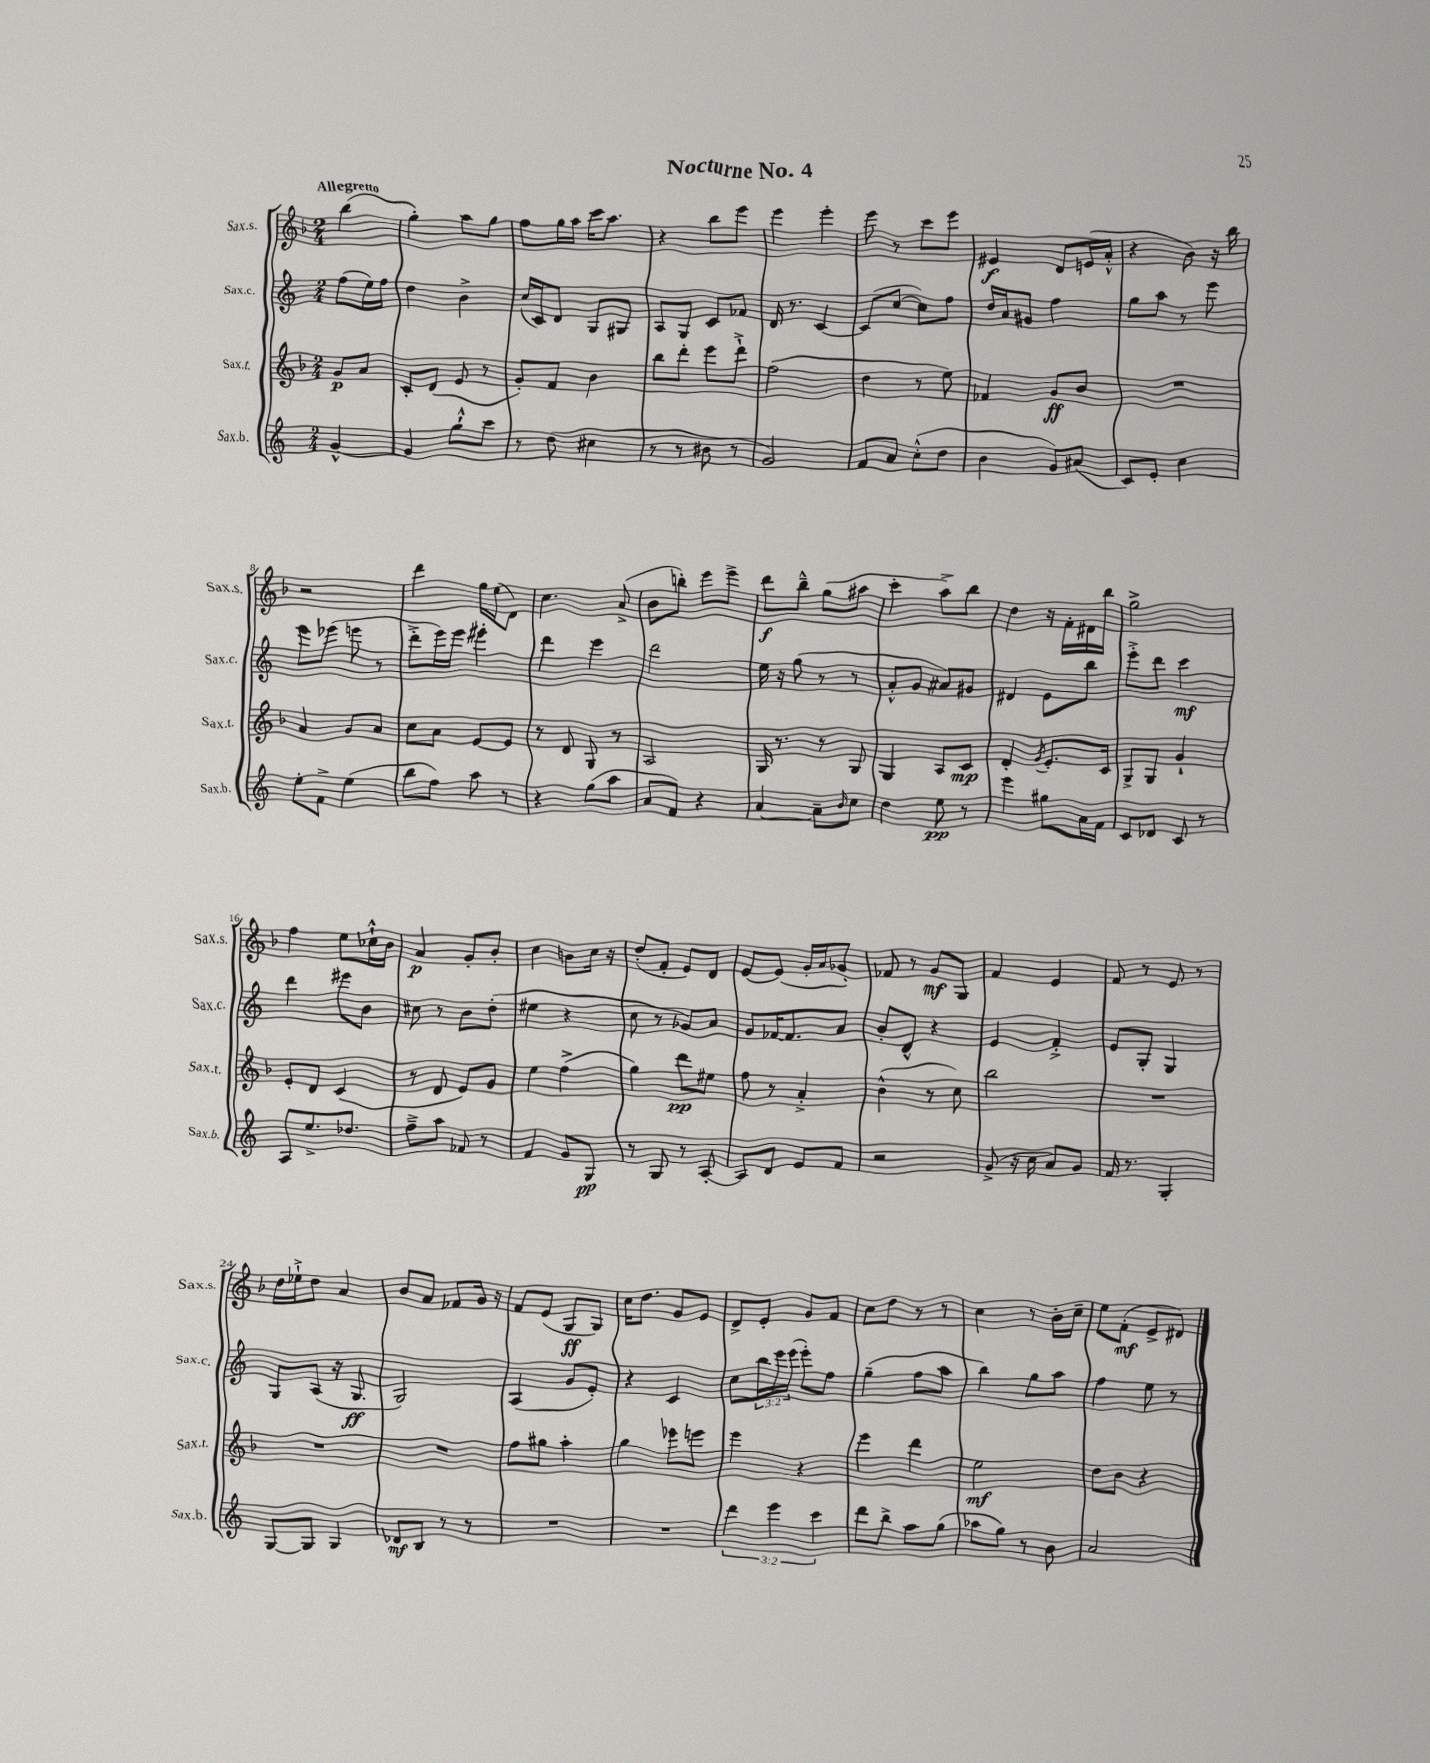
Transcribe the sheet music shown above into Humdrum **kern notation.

**kern	**dynam	**kern	**dynam	**kern	**dynam	**kern	**dynam
*part4	*part4	*part3	*part3	*part2	*part2	*part1	*part1
*staff4	*staff4	*staff3	*staff3	*staff2	*staff2	*staff1	*staff1
*I"Sax.b.	*	*I"Sax.t.	*	*I"Sax.c.	*	*I"Sax.s.	*
*I'Sax.b.	*	*I'Sax.t.	*	*I'Sax.c.	*	*I'Sax.s.	*
*clefG2	*	*clefG2	*	*clefG2	*	*clefG2	*
*k[]	*	*k[b-]	*	*k[]	*	*k[b-]	*
*M2/4	*	*M2/4	*	*M2/4	*	*M2/4	*
=	=	=	=	=	=	=	=
!	!	!	!	!	!	!LO:TX:a:B:t=Allegretto	!
[4g^^/	.	8g/L	p	(8ff\L	.	(4bb-\	.
.	.	8a/J	.	16ee\L)	.	.	.
.	.	.	.	16ff\JJ	.	.	.
=1	=1	=1	=1	=1	=1	=1	=1
4g/]	.	8c'/L	.	4dd\	.	4gg'\)	.
.	.	(8d/J	.	.	.	.	.
8gg`^^\L	.	8e/	.	4b^\	.	8aa\L	.
8ccc\J	.	8r	.	.	.	8gg\J	.
=2	=2	=2	=2	=2	=2	=2	=2
8r	.	8g'/L)	.	(16cc/LL	.	8ff\L	.
.	.	.	.	16c/J)	.	.	.
(8dd\	.	8f/J	.	8d/J	.	16gg\L	.
.	.	.	.	.	.	16aa\JJ	.
4cc#X\	.	4b-\	.	8G/L	.	16ccc\KL	.
.	.	.	.	.	.	8.aa\J	.
.	.	.	.	8G#X/J	.	.	.
=3	=3	=3	=3	=3	=3	=3	=3
8r	.	8bb-\L	.	8A/L	.	4r	.
8r	.	8ddd'\J	.	8G/J	.	.	.
8b#X\	.	8eee\L	.	8c/L	.	8bb-\L	.
8r	.	8ddd`^\J	.	8f-X/J	.	8eee\J	.
=4	=4	=4	=4	=4	=4	=4	=4
2g/)	.	(2ff\	.	16d/	.	4eee\	.
.	.	.	.	8.r	.	.	.
.	.	.	.	[4c/	.	4eee'\	.
=5	=5	=5	=5	=5	=5	=5	=5
8f/L	.	4dd\	.	(8c/L]	.	8eee\	.
8a/J	.	.	.	[8cc/J	.	8r	.
(8cc'^^\L	.	8r	.	8cc\L])	.	8ccc\L	.
8dd\J	.	8ee\)	.	8ff\J	.	8eee\J	.
=6	=6	=6	=6	=6	=6	=6	=6
4b\	.	4f-X/	.	16dd/LL	.	4e#X/	f
.	.	.	.	16a/J	.	.	.
.	.	.	.	8g#X/J	.	.	.
8g/L)	.	8g/L	ff	4ff\	.	8d/L	.
(8a#X/J	.	8b-/J	.	.	.	(16en/L	.
.	.	.	.	.	.	16a'^^/JJ	.
=7	=7	=7	=7	=7	=7	=7	=7
8c/L)	.	2r	.	8gg\L	.	4r	.
8e'/J	.	.	.	8aa\J	.	.	.
4cc\	.	.	.	8r	.	8b-\)	.
.	.	.	.	8eee\	.	16r	.
.	.	.	.	.	.	16bb-\	.
!!LO:LB:g=z
=8	=8	=8	=8	=8	=8	=8	=8
8ee'\L	.	4a/	.	8eee\L	.	2r	.
8f^\J	.	.	.	(8eee-X\J	.	.	.
(4ee\	.	8g/L	.	8eeen\	.	.	.
.	.	8a/J	.	8r	.	.	.
=9	=9	=9	=9	=9	=9	=9	=9
8bb\L	.	8cc\L	.	8ddd'^\L	.	4ddd\	.
8ff\J)	.	8a\J	.	16eee\L)	.	.	.
.	.	.	.	16eee\JJ	.	.	.
8aa\	.	[8e/L	.	4eee#X'\	.	16gg\LL	.
.	.	.	.	.	.	(16ee\J	.
8r	.	8e/J]	.	.	.	8d\J)	.
=10	=10	=10	=10	=10	=10	=10	=10
4r	.	8r	.	4ddd\	.	4.cc\	.
.	.	8d/	.	.	.	.	.
(8gg\L	.	8G/	.	4eee\	.	.	.
8aa\J	.	8r	.	.	.	(8a^/	.
=11	=11	=11	=11	=11	=11	=11	=11
8a/L	.	2A/	.	2ddd\	.	8b-\L	.
8f/J)	.	.	.	.	.	8bbn'\J)	.
4r	.	.	.	.	.	8eee\L	.
.	.	.	.	.	.	8eee^\J	.
=12	=12	=12	=12	=12	=12	=12	=12
[4a/	.	16G/	.	16ee\	.	8ddd\L	f
.	.	8.r	.	16r	.	.	.
.	.	.	.	(8gg\	.	8bb-~^^\J	.
8a~\L]	.	8r	.	8r	.	(8gg\L	.
16qqb/	.	.	.	.	.	.	.
8cc\J	.	8G/	.	8r	.	8aa#X\J	.
=13	=13	=13	=13	=13	=13	=13	=13
4dd\	.	4G/	.	8a'^^/L	.	4ccc'\	.
.	.	.	.	8g/J	.	.	.
8ee\	pp	8A/L	.	8a#X/L)	.	8aa^\L)	.
8r	.	8c/J	mp	8g#X/J	.	8bb-\J	.
=14	=14	=14	=14	=14	=14	=14	=14
4eee\	.	4d'/	.	4d#X/	.	4dd\	.
.	.	8qg/	.	.	.	.	.
8gg#X\L	.	8.e'/L	.	8e\L	.	16r	.
.	.	.	.	.	.	16f'\LL	.
16a\L	.	.	.	8bb\J	.	16d#X\	.
16f\JJ	.	16c/Jk	.	.	.	16bb-\JJ	.
=15	=15	=15	=15	=15	=15	=15	=15
8c/L	.	8G^/L	.	8eee'^\L	.	2gg^\	.
8d-X/J	.	8G/J	.	8ddd\J	.	.	.
8c/	.	4g`/	.	4ccc\	mf	.	.
8r	.	.	.	.	.	.	.
!!LO:LB:g=z
=16	=16	=16	=16	=16	=16	=16	=16
8A/L	.	8e'/L	.	4ddd\	.	4ff\	.
8.ee^/	.	8d/J	.	.	.	.	.
.	.	(4c/	.	8eee#X\L	.	8ee\L	.
8.dd-X/J	.	.	.	.	.	.	.
.	.	.	.	8b\J	.	16cc-X`^^\L	.
.	.	.	.	.	.	16b-\JJ	.
=17	=17	=17	=17	=17	=17	=17	=17
8ff~^\L	.	8r	.	8cc#X\	.	4a/	p
8aa\J	.	8d/	.	8r	.	.	.
8f-X/	.	8e/L)	.	8b\L	.	8g'/L	.
8r	.	8g/J	.	(8dd'\J	.	8b-'/J	.
=18	=18	=18	=18	=18	=18	=18	=18
4f/	.	4ee\	.	4ee#X\	.	4cc\	.
8g/L	.	(4ff^\	.	4r	.	8bn\L	.
8G/J	pp	.	.	.	.	16cc\Jk	.
.	.	.	.	.	.	16r	.
=19	=19	=19	=19	=19	=19	=19	=19
8r	.	4gg\)	.	8cc\	.	(8dd'/L	.
8G/	.	.	.	8r	.	8f'/J	.
8r	.	8ddd\L	pp	8g-X/L)	.	8e/L)	.
[8A'/	.	8ee#X\J	.	8a/J	.	8d/J	.
=20	=20	=20	=20	=20	=20	=20	=20
8A/L]	.	8ff\	.	8g/L	.	[8e/L	.
8d/J	.	8r	.	[16f-X/K	.	(8e/J]	.
.	.	.	.	8.f-/]	.	.	.
8e/L	.	4a'^/	.	.	.	16g'/LL	.
.	.	.	.	.	.	16a/J	.
8f/J	.	.	.	8a/J	.	8g-X'/J)	.
=21	=21	=21	=21	=21	=21	=21	=21
2r	.	(4b-^^\	.	8b'/L	.	8f-X/	.
.	.	.	.	8d^^/J	.	8r	.
.	.	8r	.	4r	.	8g/L	mf
.	.	8cc\)	.	.	.	8G/J	.
=22	=22	=22	=22	=22	=22	=22	=22
(8g^/	.	2bb-\	.	4e/	.	4f/	.
16r	.	.	.	.	.	.	.
16cc\	.	.	.	.	.	.	.
8a/L)	.	.	.	4f'^/	.	4e/	.
8g/J	.	.	.	.	.	.	.
=23	=23	=23	=23	=23	=23	=23	=23
16f/	.	2r	.	8e/L	.	8f/	.
8.r	.	.	.	.	.	.	.
.	.	.	.	8G'/J	.	8r	.
4G'/	.	.	.	4G/	.	8e/	.
.	.	.	.	.	.	8r	.
!!LO:LB:g=z
=24	=24	=24	=24	=24	=24	=24	=24
[8G/L	.	2r	.	8G/L	.	16dd\LL	.
.	.	.	.	.	.	16ee-X`^\J	.
8G/J]	.	.	.	(8A/J	.	8dd\J	.
4G/	.	.	.	16r	.	4a/	.
.	.	.	.	8.G/	ff	.	.
=25	=25	=25	=25	=25	=25	=25	=25
8d-X/L	mf	2r	.	2G/)	.	8b-/L	.
8B/J	.	.	.	.	.	8a/J	.
8r	.	.	.	.	.	8f-X/L	.
8r	.	.	.	.	.	16g/Jk	.
.	.	.	.	.	.	16r	.
=26	=26	=26	=26	=26	=26	=26	=26
2r	.	8ff\L	.	(4A/	.	8f/L	.
.	.	8gg#X\J	.	.	.	(8e/J	.
.	.	4aa'\	.	8g/L	.	8G/L	ff
.	.	.	.	8e'/J)	.	8G/J)	.
=27	=27	=27	=27	=27	=27	=27	=27
2r	.	4gg\	.	4r	.	16cc\KL	.
.	.	.	.	.	.	8.dd\J	.
.	.	8eee-X\L	.	4c/	.	8g/L	.
.	.	8eeen\J	.	.	.	8e/J	.
=28	=28	=28	=28	=28	=28	=28	=28
6ddd\	.	4eee\	.	8cc\L	.	8d^/L	.
.	.	.	.	24bb\L	.	8e'/J	.
6eee\	.	.	.	24eee\	.	.	.
.	.	.	.	(24eee\JJ	.	.	.
.	.	4r	.	8eee'\L)	.	8g/L	.
6ccc\	.	.	.	.	.	.	.
.	.	.	.	8ff\J	.	8f/J	.
=29	=29	=29	=29	=29	=29	=29	=29
8ddd\L	.	4eee\	.	(4gg~\	.	8cc\L	.
8bb^\J	.	.	.	.	.	8dd\J	.
8aa\L	.	4ddd\	.	8ff\L	.	8r	.
(8gg\J	.	.	.	8aa\J	.	8r	.
=30	=30	=30	=30	=30	=30	=30	=30
8aa-X\L	.	2ee\	mf	4bb\)	.	4cc\	.
8gg\J)	.	.	.	.	.	.	.
8r	.	.	.	8gg\L	.	8r	.
8b\	.	.	.	8aa\J	.	16b-'\LL	.
.	.	.	.	.	.	16cc~\JJ	.
=31	=31	=31	=31	=31	=31	=31	=31
2a/	.	8dd\L	.	4ff\	.	8ee\L	.
.	.	8b-\J	.	.	.	(8f'\J	mf
.	.	4r	.	8ee\	.	8e^/L	.
.	.	.	.	8r	.	8d#X/J)	.
==	==	==	==	==	==	==	==
*-	*-	*-	*-	*-	*-	*-	*-
